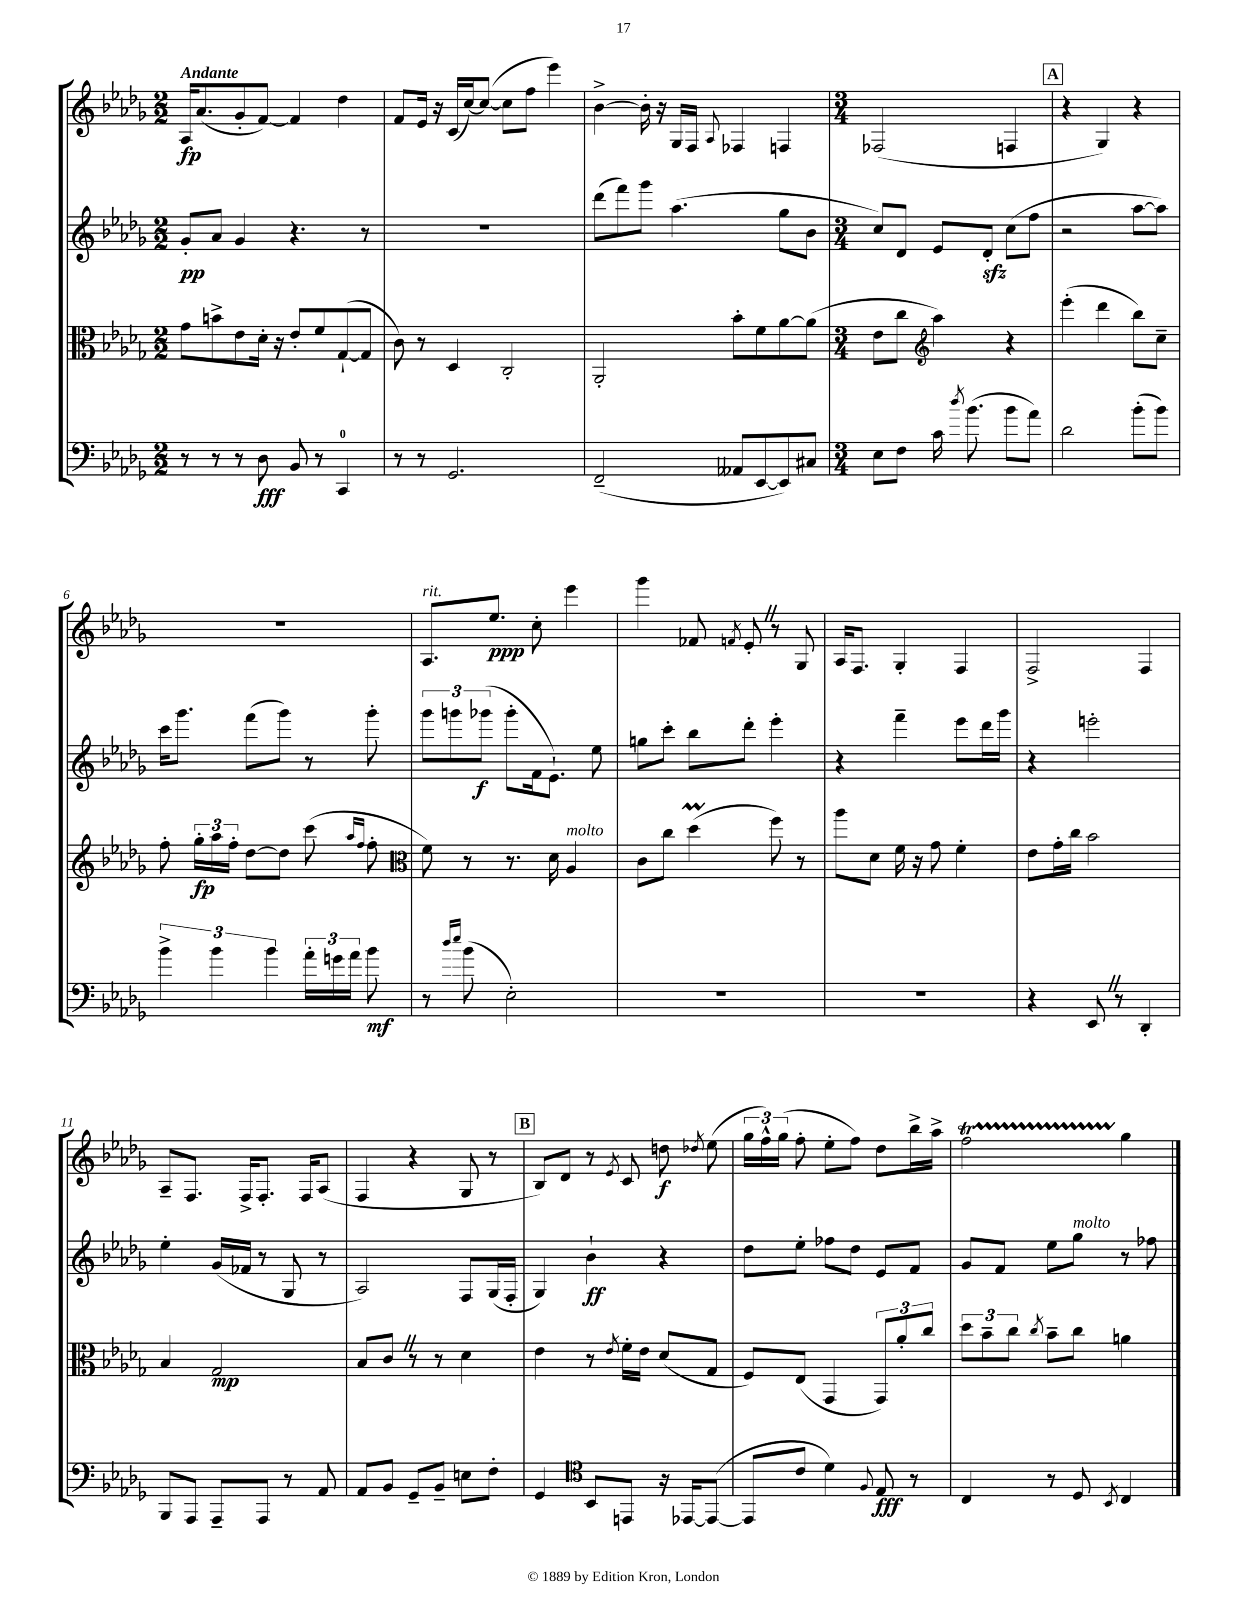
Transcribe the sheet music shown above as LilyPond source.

<<
\new StaffGroup <<
\new Staff = "s0" {
    \clef treble \key des \major \numericTimeSignature \time 2/2 \tempo "Andante"
    \autoBeamOff aes16[\fp aes'8.( ges'8-. f'8]~) f'4 des''4 |
    f'8[ ees'16] r16 c'16[( c''16~) c''8]~( c''8[ f''8] ees'''4) |
    bes'4~-> bes'16-. r16 ges16[ f16] \appoggiatura { aes8 } fes4 f4 |
    \numericTimeSignature \time 3/4 fes2( f4 |
    \mark \markup { \box "A" } r4 ges4) r4 |
    R2. |
    aes8.[^\markup { \italic "rit." } ees''8.]\ppp c''8-. ees'''4 |
    ges'''4 fes'8 \acciaccatura { f'8 } ees'8-. \once \override BreathingSign.text = \markup { \musicglyph "scripts.caesura.straight" } \breathe r8 ges8 |
    aes16[ f8.] ges4-. f4 |
    f2-> f4 |
    aes8[-- f8.] f16[-> f8.]-. f16[ aes8]( |
    f4 r4 ges8 r8 |
    \mark \markup { \box "B" } bes8[) des'8] r8 \acciaccatura { ees'8 } c'8 d''8\f \acciaccatura { des''8 } ees''8( |
    \tuplet 3/2 { ges''16[ f''16-^) ges''16]( } f''8-. ees''8[-. f''8]) des''8[ bes''16-> aes''16]-> |
    f''2\startTrillSpan ges''4\stopTrillSpan \bar "|." |
}
\new Staff = "s1" {
    \clef treble \key des \major \numericTimeSignature \time 2/2
    \autoBeamOff ges'8[-.\pp aes'8] ges'4 r4. r8 |
    R1 |
    des'''8[( f'''8) ges'''8] aes''4.( ges''8[ bes'8] |
    \numericTimeSignature \time 3/4 c''8[) des'8] ees'8[ des'8]-.\sfz c''8[( f''8] |
    \mark \markup { \box "A" } r2 aes''8[~ aes''8]) |
    c'''16[ ges'''8.] f'''8[( ges'''8]) r8 ges'''8-. |
    \tuplet 3/2 { ges'''8[ g'''8 ges'''8]\f( } ges'''8[-. f'16 ees'8.]-!) ees''8 |
    g''8[ c'''8]-. bes''8[ des'''8]-. ees'''4-. |
    r4 f'''4-- ees'''8[ des'''16 ges'''16] |
    r4 e'''2-. |
    ees''4-. ges'16[( fes'16] r8 ges8 r8 |
    aes2) f8[ ges16( f16]-. |
    \mark \markup { \box "B" } ges4) bes'4-!\ff r4 |
    des''8[ ees''8]-. fes''8[ des''8] ees'8[ f'8] |
    ges'8[ f'8] ees''8[ ges''8]^\markup { \italic "molto" } r8 fes''8 \bar "|." |
}
\new Staff = "s2" {
    \clef alto \key des \major \numericTimeSignature \time 2/2
    \autoBeamOff ges'8[ b'8-> ees'8 des'16]-. r16 ees'8[-. f'8 ges8~-!( ges8] |
    c'8) r8 des4 c2-. |
    aes,2-. bes'8[-. f'8 aes'8~ aes'8]( |
    \numericTimeSignature \time 3/4 ees'8[ c''8] \clef treble aes''4) r4 |
    \mark \markup { \box "A" } ees'''4-.( des'''4 bes''8[) c''8]-- |
    f''8-. \tuplet 3/2 { ges''16[-.\fp aes''16 f''16]-. } des''8[~ des''8] c'''8( \grace { aes''16[ f''16] } f''8-. |
    \clef alto f'8) r8 r8. des'16 aes4^\markup { \italic "molto" } |
    c'8[ c''8] des''4\prall( f''8) r8 |
    aes''8[ des'8] f'16 r16 ges'8 f'4-. |
    ees'8[ ges'16-. c''16] bes'2 |
    bes4 ges2\mp |
    bes8[ c'8] \once \override BreathingSign.text = \markup { \musicglyph "scripts.caesura.straight" } \breathe r8 r8 des'4 |
    \mark \markup { \box "B" } ees'4 r8 \acciaccatura { ees'8 } f'16[-. ees'16] des'8[( ges8] |
    f8[) ees8]( ges,4 \tuplet 3/2 { ges,8[) aes'8-. c''8] } |
    \tuplet 3/2 { des''8[ bes'8-- c''8] } \acciaccatura { c''8 } bes'8[-- c''8] a'4 \bar "|." |
}
\new Staff = "s3" {
    \clef bass \key des \major \numericTimeSignature \time 2/2
    \autoBeamOff r8 r8 r8 des8\fff bes,8 r8 c,4-0 |
    r8 r8 ges,2. |
    f,2--( aeses,8[ ees,8~ ees,8) cis8] |
    \numericTimeSignature \time 3/4 ees8[ f8] c'16 \acciaccatura { des''8 } bes'8.( bes'8[ aes'8]) |
    \mark \markup { \box "A" } des'2 bes'8[-.( bes'8]) |
    \tuplet 3/2 { bes'4-> bes'4 bes'4 } \tuplet 3/2 { aes'16[-. g'16 aes'16] } bes'8\mf |
    r8 \grace { des''16[ ees''16] } bes'8( ees2-.) |
    R2. |
    R2. |
    r4 ees,8 \once \override BreathingSign.text = \markup { \musicglyph "scripts.caesura.straight" } \breathe r8 des,4-. |
    bes,,8[ aes,,8] aes,,8[-- aes,,8] r8 aes,8 |
    aes,8[ bes,8] ges,8[-- bes,8]-- e8[ f8]-. |
    \mark \markup { \box "B" } ges,4 \clef tenor bes,8[ e,8] r16 ees,16[~ ees,8]~( |
    ees,8[ c'8] des'4) \appoggiatura { f8 } ees8\fff r8 |
    c4 r8 des8 \acciaccatura { bes,8 } c4 \bar "|." |
}
>>
>>
